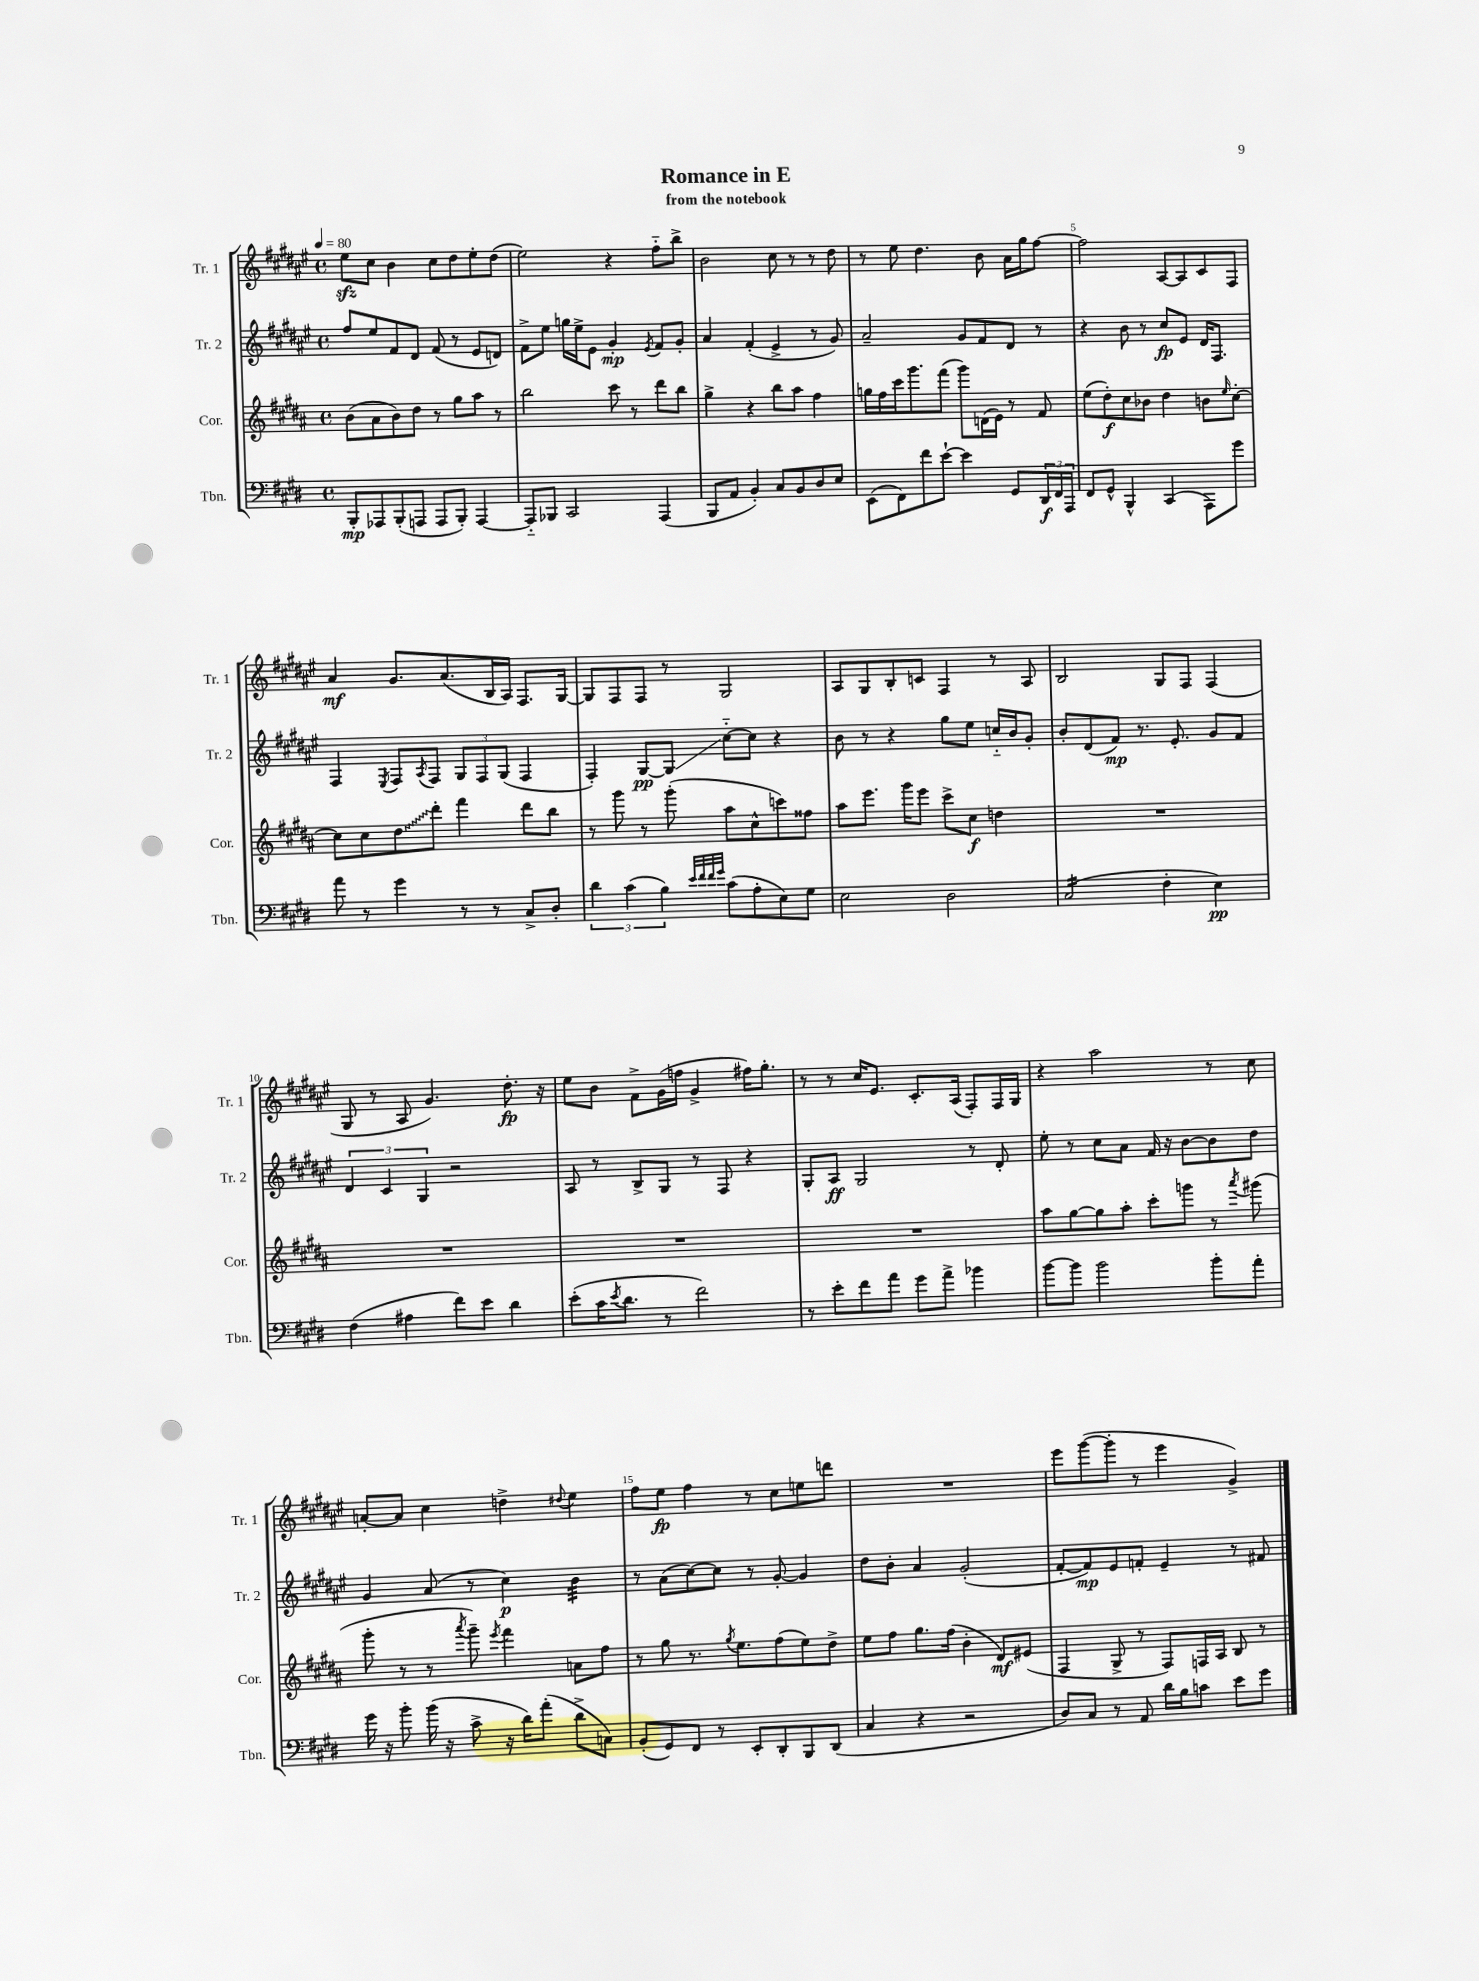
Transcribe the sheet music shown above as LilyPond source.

\header { title = "Romance in E" subtitle = "from the notebook" }
<<
\new StaffGroup <<
\new Staff = "s0" \with { instrumentName = "Tr. 1" shortInstrumentName = "Tr. 1" } {
    \clef treble \key fis \major \defaultTimeSignature \time 4/4 \tempo 4 = 80
    eis''8\sfz cis''8 b'4 cis''8 dis''8 eis''8-. dis''8( |
    eis''2) r4 fis''8-_ b''8-> |
    b'2 cis''8 r8 r8 dis''8 |
    r8 eis''8 dis''4. b'8 ais'16 gis''16 fis''8~ |
    fis''2 ais8~ ais8 cis'8 fis8 |
    ais'4\mf gis'8. ais'8.( b16 ais16) fis8. gis16~ |
    gis8 fis8 fis8 r8 gis2 |
    ais8 gis8 b8-. c'8 fis4 r8 ais8 |
    b2 gis8 fis8 fis4( |
    gis8 r8 ais8 gis'4.) dis''8.-.\fp r16 |
    eis''8 b'8 fis'8-> gis'16( f''16 gis'4-> fis''16) gis''8.-. |
    r8 r8 cis''16 eis'8. cis'8.-. ais16( fis8-.) fis16 gis16 |
    r4 ais''2 r8 cis''8 |
    a'8~-. a'8 cis''4 d''4-> \appoggiatura { dis''8 } eis''4 |
    fis''8 eis''8\fp fis''4 r8 cis''8 e''8 d'''8 |
    R1 |
    eis'''8 gis'''8~( gis'''8-. r8 eis'''4 gis'4->) \bar "|." |
}
\new Staff = "s1" \with { instrumentName = "Tr. 2" shortInstrumentName = "Tr. 2" } {
    \clef treble \key fis \major \defaultTimeSignature \time 4/4
    fis''8 eis''8 fis'8 dis'8 fis'8( r8 eis'8 d'8) |
    fis'8-> eis''8 g''16 eis''16-> eis'8 gis'4-.\mp \acciaccatura { eis'8 } fis'8 gis'8-. |
    ais'4 fis'4-.( eis'4-> r8 gis'8) |
    ais'2-- gis'8 fis'8 dis'8 r8 |
    r4 b'8 r8 cis''8\fp eis'8 dis'16 fis8. |
    fis4 \acciaccatura { eis8 } fis8 \acciaccatura { ais8 } fis8 \tuplet 3/2 { gis8 fis8 gis8( } fis4 |
    fis4-.) gis8~\pp gis8\glissando cis''8~-_ cis''8 r4 |
    b'8 r8 r4 gis''8 eis''8 c''16-_ b'16 gis'8-. |
    b'8-. dis'8( fis'8\mp) r8. eis'8.-. gis'8 fis'8 |
    \tuplet 3/2 { dis'4 cis'4 gis4 } r2 |
    ais8 r8 b8-> gis8 r8 fis8 r4 |
    gis8-. ais8\ff gis2 r8 dis'8-. |
    eis''8-. r8 cis''8 ais'8 fis'16 r16 b'8~ b'8 dis''8 |
    gis'4 ais'8( r8 cis''4\p) b'4:32 |
    r8 ais'8( cis''8~) cis''8 r8 gis'8~-. gis'4 |
    dis''8 b'8-. ais'4 gis'2-.( |
    fis'8~-. fis'8\mp) eis'8 f'8-. eis'4-- r8 fis'8 \bar "|." |
}
\new Staff = "s2" \with { instrumentName = "Cor." shortInstrumentName = "Cor." } {
    \clef treble \key b \major \defaultTimeSignature \time 4/4
    b'8( ais'8 b'8) dis''8 r8 gis''8 ais''8 r8 |
    b''2 cis'''8 r8 dis'''8 b''8 |
    gis''4-> r4 b''8 ais''8 fis''4 |
    g''16 fis''16 cis'''16 gis'''8. fis'''8( gis'''8) d'16( e'16) r8 fis'8 |
    e''8( dis''8-.\f) cis''8 bes'8 dis''4 b'8 \grace { e''16 } cis''8~-. |
    cis''8 cis''8 \once \override Glissando.style = #'zigzag dis''8\glissando dis'''8-. fis'''4 dis'''8 b''8 |
    r8 gis'''8 r8 gis'''8-.( ais''8 cis''8-^ c'''8) fisis''8 |
    ais''8 e'''8. gis'''16 e'''8 cis'''8-> cis''8\f d''4 |
    R1 |
    R1 |
    R1 |
    R1 |
    ais''8 gis''8~ gis''8 ais''8-. cis'''8-. g'''8 r8 \acciaccatura { ais'''8 } gis'''8( |
    gis'''8-. r8 r8 \acciaccatura { ais'''8 } gis'''8--) \acciaccatura { e'''8 } fis'''4 a'8 fis''8 |
    r8 gis''8 r8. \acciaccatura { gis''8 } e''8. fis''8( e''8) dis''8-> |
    e''8 fis''8 gis''8. fis''16( b'4-. dis'8\mf) eis'8( |
    fis4 gis8-> r8 fis8) f16 ais16 b8 r8 \bar "|." |
}
\new Staff = "s3" \with { instrumentName = "Tbn." shortInstrumentName = "Tbn." } {
    \clef bass \key e \major \defaultTimeSignature \time 4/4
    b,,8-.\mp aes,,8 b,,8-.( a,,8 a,,8 b,,8-.) a,,4~ |
    a,,8-_ bes,,8 cis,2 a,,4( |
    b,,8 a,8 b,4-.) cis8 b,8 dis8 e8 |
    e,8( fis,8) fis'8 e'8~-! e'4 gis,8 \tuplet 3/2 { dis,16\f fis,16 a,,16 } |
    fis,8 gis,8-^ b,,4-^ cis,4( a,,8) gis'8 |
    a'8 r8 gis'4 r8 r8 cis8-> dis8-. |
    \tuplet 3/2 { dis'4 cis'4( b4) } \grace { e'32 fis'32 fis'32 gis'32 } cis'8( a8-. e8) gis8 |
    e2 dis2 |
    cis2:16( fis4-. e4\pp) |
    fis4( ais4 fis'8) e'8 dis'4 |
    e'8-.( cis'16 \acciaccatura { e'8 } dis'8. r8 fis'2) |
    r8 e'8-. fis'8 a'8 gis'8 a'8-> bes'4 |
    b'8~ b'8 b'2 b'8-. a'8-. |
    gis'16 r16 b'8-. b'16( r16 cis'8-> r16 dis'16) a'8-.( dis'8-> c8) |
    b,8-.( gis,8) fis,8 r8 e,8-. dis,8-. b,,8 dis,8( |
    cis4 r4 r2 |
    dis8) cis8 r8 a,8 dis'16 b16 c'8 e'8 gis'8 \bar "|." |
}
>>
>>
\layout { \context { \Score \override BarNumber.break-visibility = ##(#f #t #t) barNumberVisibility = #(every-nth-bar-number-visible 5) } }
